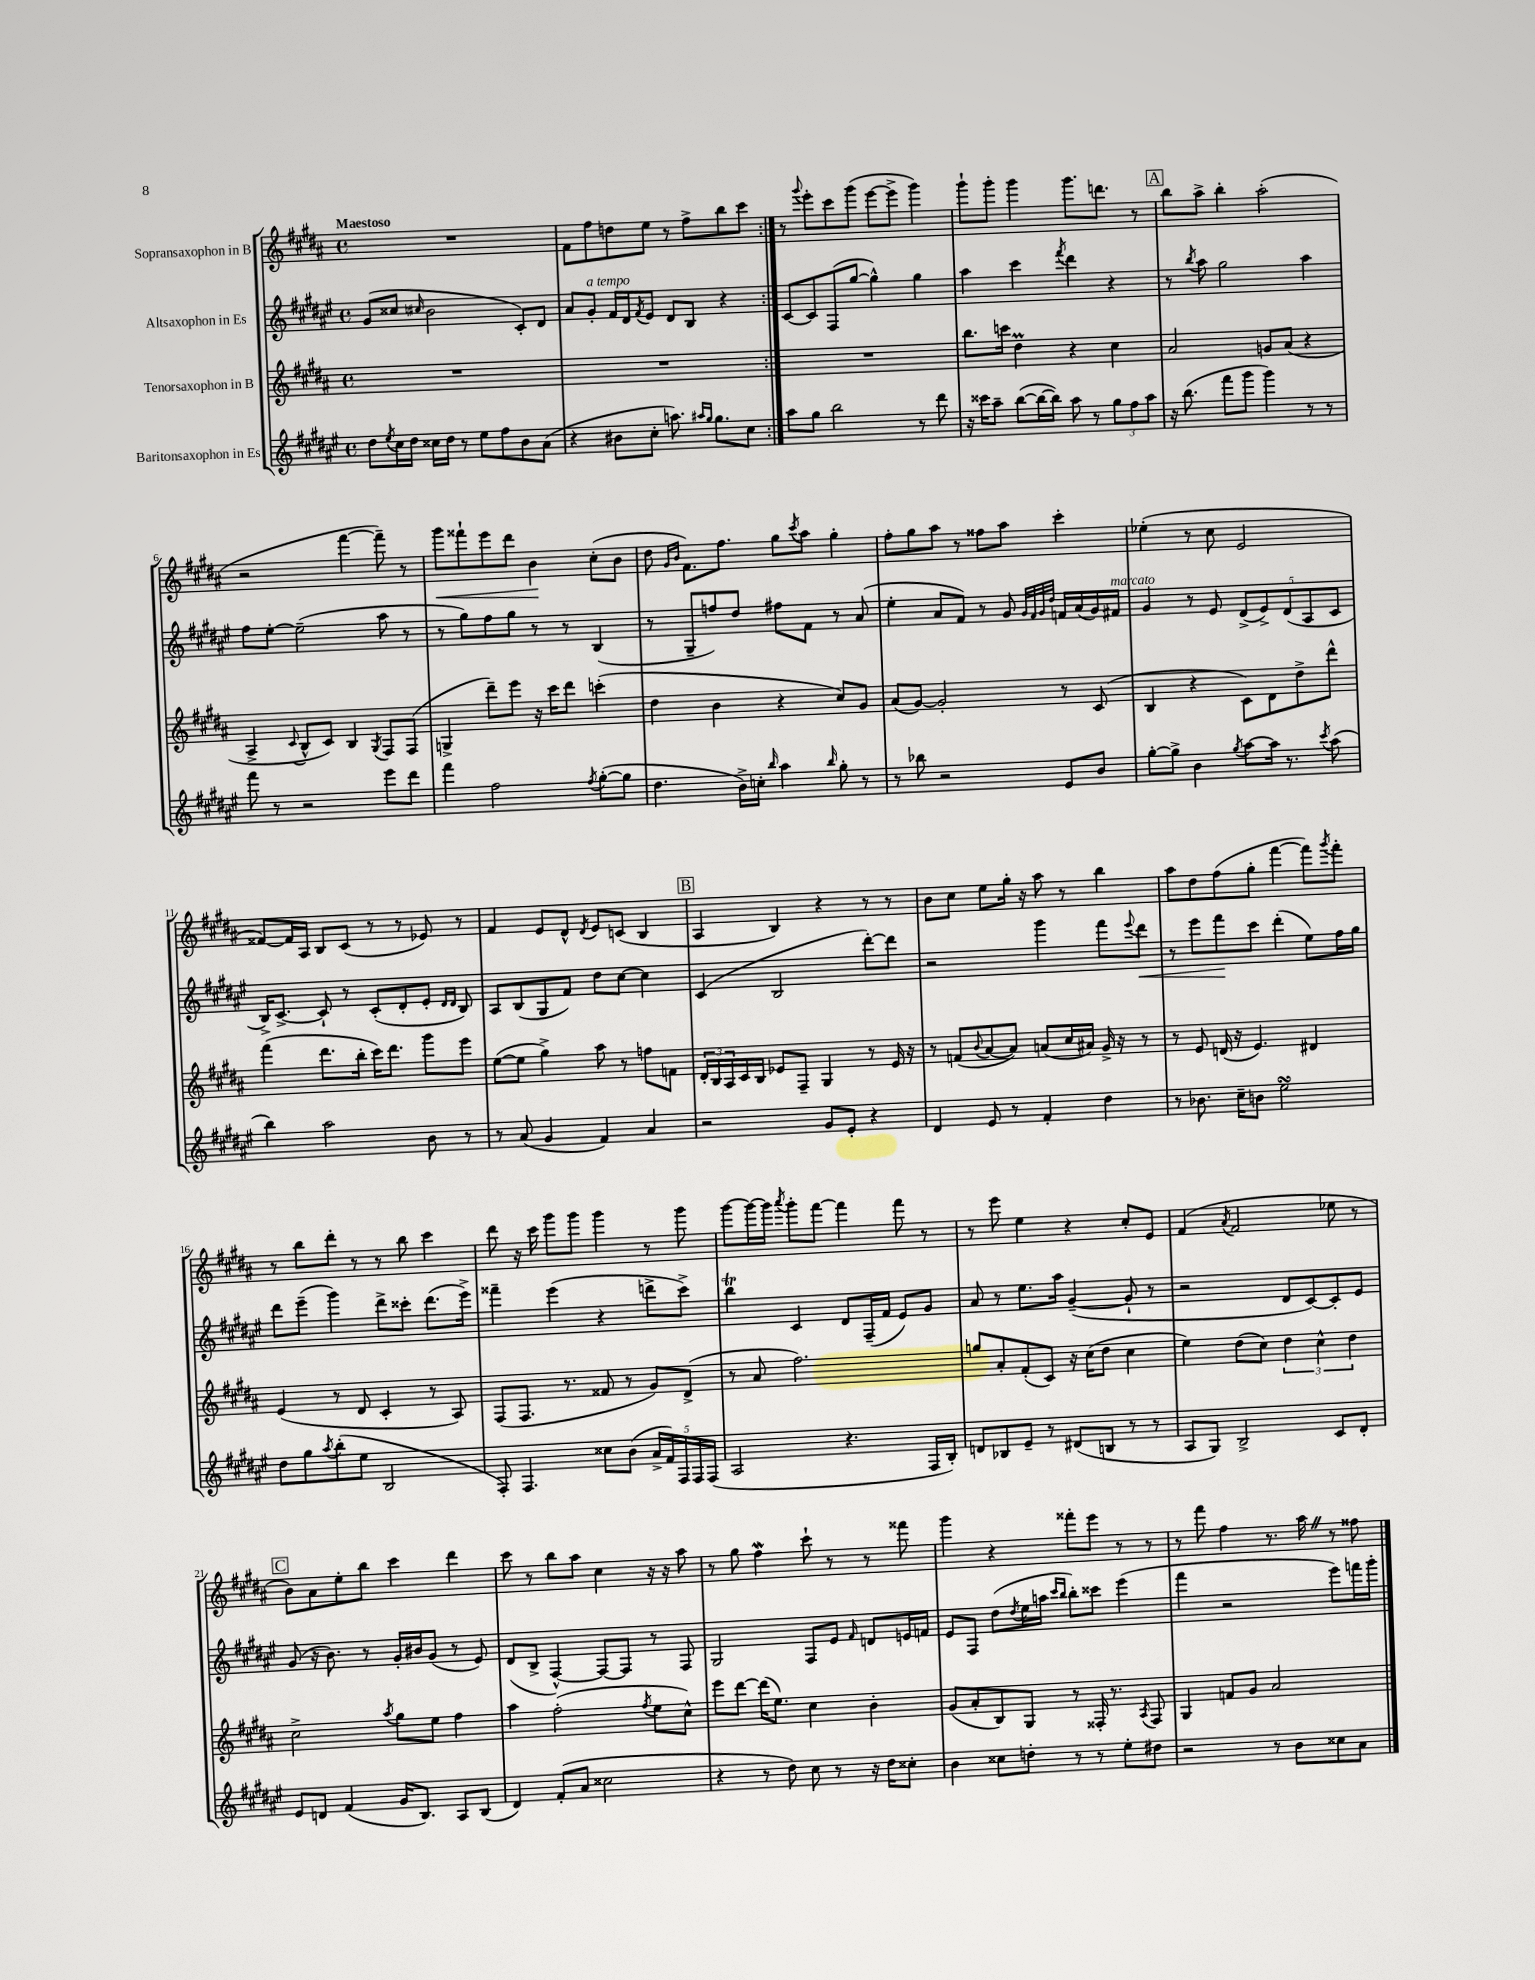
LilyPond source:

<<
\new StaffGroup <<
\new Staff = "s0" \with { instrumentName = "Sopransaxophon in B" } {
    \clef treble \key b \major \defaultTimeSignature \time 4/4 \tempo "Maestoso"
    \repeat volta 2 { R1 |
    fis'8 fis''8 d''8 e''8 r8 fis''8-> b''8 cis'''8 | }
    r8 \appoggiatura { gis'''8 } e'''8-. cis'''8 gis'''8( e'''8~ e'''8-> gis'''4) |
    gis'''8-! gis'''8-. gis'''4 gis'''8. d'''8. r8 |
    \mark \markup { \box "A" } b''8 ais''8-> b''4-. ais''2-.( |
    r2 fis'''4~ fis'''8--) r8 |
    gis'''8\< fisis'''8-! e'''8 dis'''8 b'4\! cis''8-.( b'8 |
    dis''8 \grace { gis'16 b'16 } fis'8.) fis''8. gis''8 \acciaccatura { cis'''8 } ais''8 gis''4-. |
    fis''8-. gis''8 ais''8 r8 fisis''8 ais''8 cis'''4-. |
    ees''4-.( r8 cis''8 e'2 |
    fisis'8~) fisis'16 ais16 b8 cis'8( r8 r8 ees'8) r8 |
    fis'4 e'8 dis'8-^ \acciaccatura { dis'8 } e'8 c'8( b4 |
    \mark \markup { \box "B" } ais4 b4) r4 r8 r8 |
    b'8 cis''8 e''8 gis''16-. r16 ais''8 r8 b''4 |
    ais''8 dis''8 fis''8( gis''8-. fis'''4~ fis'''8) \acciaccatura { gis'''8 } fis'''8-. |
    r8 b''8 dis'''8-. r8 r8 b''8 cis'''4 |
    dis'''8 r16 cis'''16 gis'''8 gis'''8 gis'''4 r8 gis'''8 |
    gis'''8~ gis'''16~ gis'''16 \acciaccatura { ais'''8 } gis'''8-. fis'''8~ fis'''4 fis'''8 r8 |
    r8 e'''8 e''4 r4 cis''8-. e'8 |
    fis'4( \acciaccatura { ais'8 } fis'2 ees''8 r8 |
    \mark \markup { \box "C" } b'8) ais'8 e''8-. b''8 cis'''4 dis'''4 |
    cis'''8 r8 b''8 ais''8 cis''4 r16 r16 ais''8 |
    r8 gis''8 fis''4\mordent cis'''8-! r8 r8 fisis'''8 |
    gis'''4 r4 fisis'''8-. e'''8 r8 r8 |
    r8 fis'''8 fis''4 r8. ais''16 \once \override BreathingSign.text = \markup { \musicglyph "scripts.caesura.straight" } \breathe r8 fisis''8 \bar "|." |
}
\new Staff = "s1" \with { instrumentName = "Altsaxophon in Es" } {
    \clef treble \key fis \major \defaultTimeSignature \time 4/4
    \repeat volta 2 { gis'8( cisis''8 \grace { cis''16 } b'2 cis'8-.) dis'8 |
    ais'8 gis'8-.^\markup { \italic "a tempo" } fis'16 dis'16 \acciaccatura { fis'8 } eis'8 dis'8 b8 r4 | }
    cis'8~ cis'8 fis8( gis''8~ gis''4-^) gis''4 |
    ais''4 cis'''4 \acciaccatura { fis'''8 } dis'''4 r4 |
    \mark \markup { \box "A" } r8 \acciaccatura { b''8 } ais''8 gis''2 ais''4 |
    fis''8 eis''8~-. eis''2--( ais''8 r8 |
    r8 gis''8) fis''8 gis''8 r8 r8 b4( |
    r8 gis8-- f''8) dis''8 fis''8 fis'8 r8 ais'8( |
    eis''4-. ais'8 fis'8) r8 gis'8 \grace { gis'32 fis'32 gis'32 dis''32 } f'16 ais'16( gis'16) fis'16^\markup { \italic "marcato" } |
    gis'4 r8 eis'8 \tuplet 5/4 { dis'8->( eis'8->) dis'8( ais8 cis'8 } |
    b16->) cis'8.~-> cis'8-! r8 cis'8-.( dis'8-. eis'8-. \grace { dis'16 dis'16 } b8) |
    ais8 b8( gis8 fis'8) dis''8 cis''8~ cis''4 |
    \mark \markup { \box "B" } cis'4( b2 dis'''8~-.) dis'''8 |
    r2 gis'''4 fis'''8 \appoggiatura { eis'''8 } dis'''8\< |
    r8 eis'''8 fis'''8\! cis'''8 dis'''4-.( eis''8) fis''16 gis''16 |
    dis'''8 eis'''8--( gis'''4) dis'''8-> cisis'''8-. dis'''8.( eis'''16->) |
    fisis'''4-- eis'''4( r4 d'''8-> cis'''8->) |
    b''4\trill cis'4 dis'8 fis16--( fis'16 eis'8) gis'8 |
    ais'8 r8 eis''8. ais''16 gis'4~--( gis'8-! r8 |
    r2 dis'8 cis'8~) cis'8-. eis'8 |
    \mark \markup { \box "C" } gis'8( r16 b'8.) r8 gis'16-. bis'16 gis'8( r8 eis'8) |
    dis'8( b8-> fis4~-^) fis8~ fis8 r8 fis8 |
    gis2 fis8 eis'8 \grace { fis'16 } d'8 e'16 f'16 |
    eis'8 fis8 dis''8( \acciaccatura { dis''8 } eis''16 a''16 \grace { cis'''16 b''16 } b''8-.) cisis'''8 eis'''4( |
    fis'''4 r2 eis'''8) f'''16 gis'''16-. \bar "|." |
}
\new Staff = "s2" \with { instrumentName = "Tenorsaxophon in B" } {
    \clef treble \key b \major \defaultTimeSignature \time 4/4
    \repeat volta 2 { R1 |
    R1 | }
    R1 |
    b''8. c'''16 dis''4\prall r4 cis''4 |
    \mark \markup { \box "A" } ais'2 g'8 ais'8( r4 |
    ais4-> \appoggiatura { cis'8 } b8-^ cis'8) b4 \acciaccatura { gis8 } fis8 fis8( |
    g4-> dis'''8--) e'''8 r16 cis'''16 dis'''8 c'''4-.( |
    dis''4 b'4 r4 cis''8) gis'8 |
    ais'8( gis'8~) gis'2-. r8 cis'8( |
    b4 r4 cis'8) dis'8 dis''8-> dis'''8-^ |
    fis'''4( dis'''8. b''16-. cis'''16) dis'''8. gis'''8 e'''8 |
    e''8~( e''8 gis''4->) ais''8 r8 f''8 f'8 |
    \mark \markup { \box "B" } \tuplet 3/2 { dis'16-. b16 ais16 } cis'16 b16 ees'8 fis8-- gis4 r8 ees'16 r16 |
    r8 f'8( \appoggiatura { b'8 } ais'8~ ais'8) a'8( cis''16 ais'16) gis'16-> r16 r8 |
    r8 e'8 d'16( r16 e'4.) dis'4 |
    e'4( r8 dis'8 cis'4-. r8 ais8) |
    fis8( fis8. r8. fisis'8 r8 gis'8) dis'8->( |
    r8 ais'8 fis''2.) |
    g''8 ais'8-. fis'8-.( cis'8) r16 cis''16( dis''8 cis''4 |
    e''4) dis''8( cis''8) \tuplet 3/2 { dis''4 cis''4-^ dis''4 } |
    \mark \markup { \box "C" } cis''2-> \acciaccatura { ais''8 } gis''8 e''8 fis''4 |
    ais''4 fis''2-.( \acciaccatura { fis''8 } e''8 cis''8-^) |
    e'''8 dis'''8~ dis'''16( e''8.) cis''4 b'4-. |
    gis'8( ais'8-. b8) gis8 r8 fisis16-. r8. \acciaccatura { ais8 } fisis8 |
    gis4 f'8 gis'8 ais'2 \bar "|." |
}
\new Staff = "s3" \with { instrumentName = "Baritonsaxophon in Es" } {
    \clef treble \key fis \major \defaultTimeSignature \time 4/4
    \repeat volta 2 { dis''8 \acciaccatura { eis''8 } cis''16 dis''16 cisis''16 dis''16 r8 eis''8 fis''8 b'8 ais'8( |
    r4 bis'8 cis''8-. a''8.) \grace { ais''16 gis''16 } gis''8. cis''8 | }
    ais''8 gis''8 b''2 r8 dis'''8 |
    r16 cisis'''16 ais''8-- b''8~( b''16~ b''16) ais''8 r8 \tuplet 3/2 { gis''8 fis''8 ais''8 } |
    \mark \markup { \box "A" } r16 b''8.( fis'''8 gis'''8 gis'''4) r8 r8 |
    fis'''8 r8 r2 eis'''8 dis'''8 |
    fis'''4 fis''2 \acciaccatura { fis''8 } gis''8~-.( gis''8 |
    dis''4. b'16->) c''16-. \grace { b''16 } ais''4 \grace { b''16 } gis''8-. r8 |
    r8 bes''8 r2 eis'8 b'8 |
    gis''8~-. gis''8-> b'4 \acciaccatura { gis''8 } ais''8~ ais''16 r8. \acciaccatura { cis'''8 } ais''8( |
    b''4) ais''2 b'8 r8 |
    r8 ais'8( gis'4 fis'4) ais'4 |
    \mark \markup { \box "B" } r2 gis'8 eis'8-. r4 |
    dis'4 eis'8 r8 fis'4-. dis''4 |
    r8 bes'8. cis''16-- b'8 eis''2\turn |
    dis''8 gis''8 \acciaccatura { ais''8 } b''8-.( eis''8 b2 |
    fis8-.) fis4. cisis''8 b'8( \tuplet 5/4 { ais'16-> fis'16) fis16 fis16 fis16( } |
    ais2 r4. fis16 b16-.) |
    d'8 bes8 eis'8-- r8 dis'8( b8 r8 r8 |
    ais8 gis8) b2-> cis'8 dis'8-. |
    \mark \markup { \box "C" } eis'8 d'8 fis'4( gis'16 b8.) ais8 b8( |
    dis'4) fis'8-.( ais'8 cisis''2 |
    r4 r8 dis''8) cis''8 r8 r16 dis''16 cisis''8-. |
    b'4 cisis''8 d''8-. r8 r8 eis''8-. dis''8 |
    r2 r8 b'8 cisis''8 ais'8 \bar "|." |
}
>>
>>
